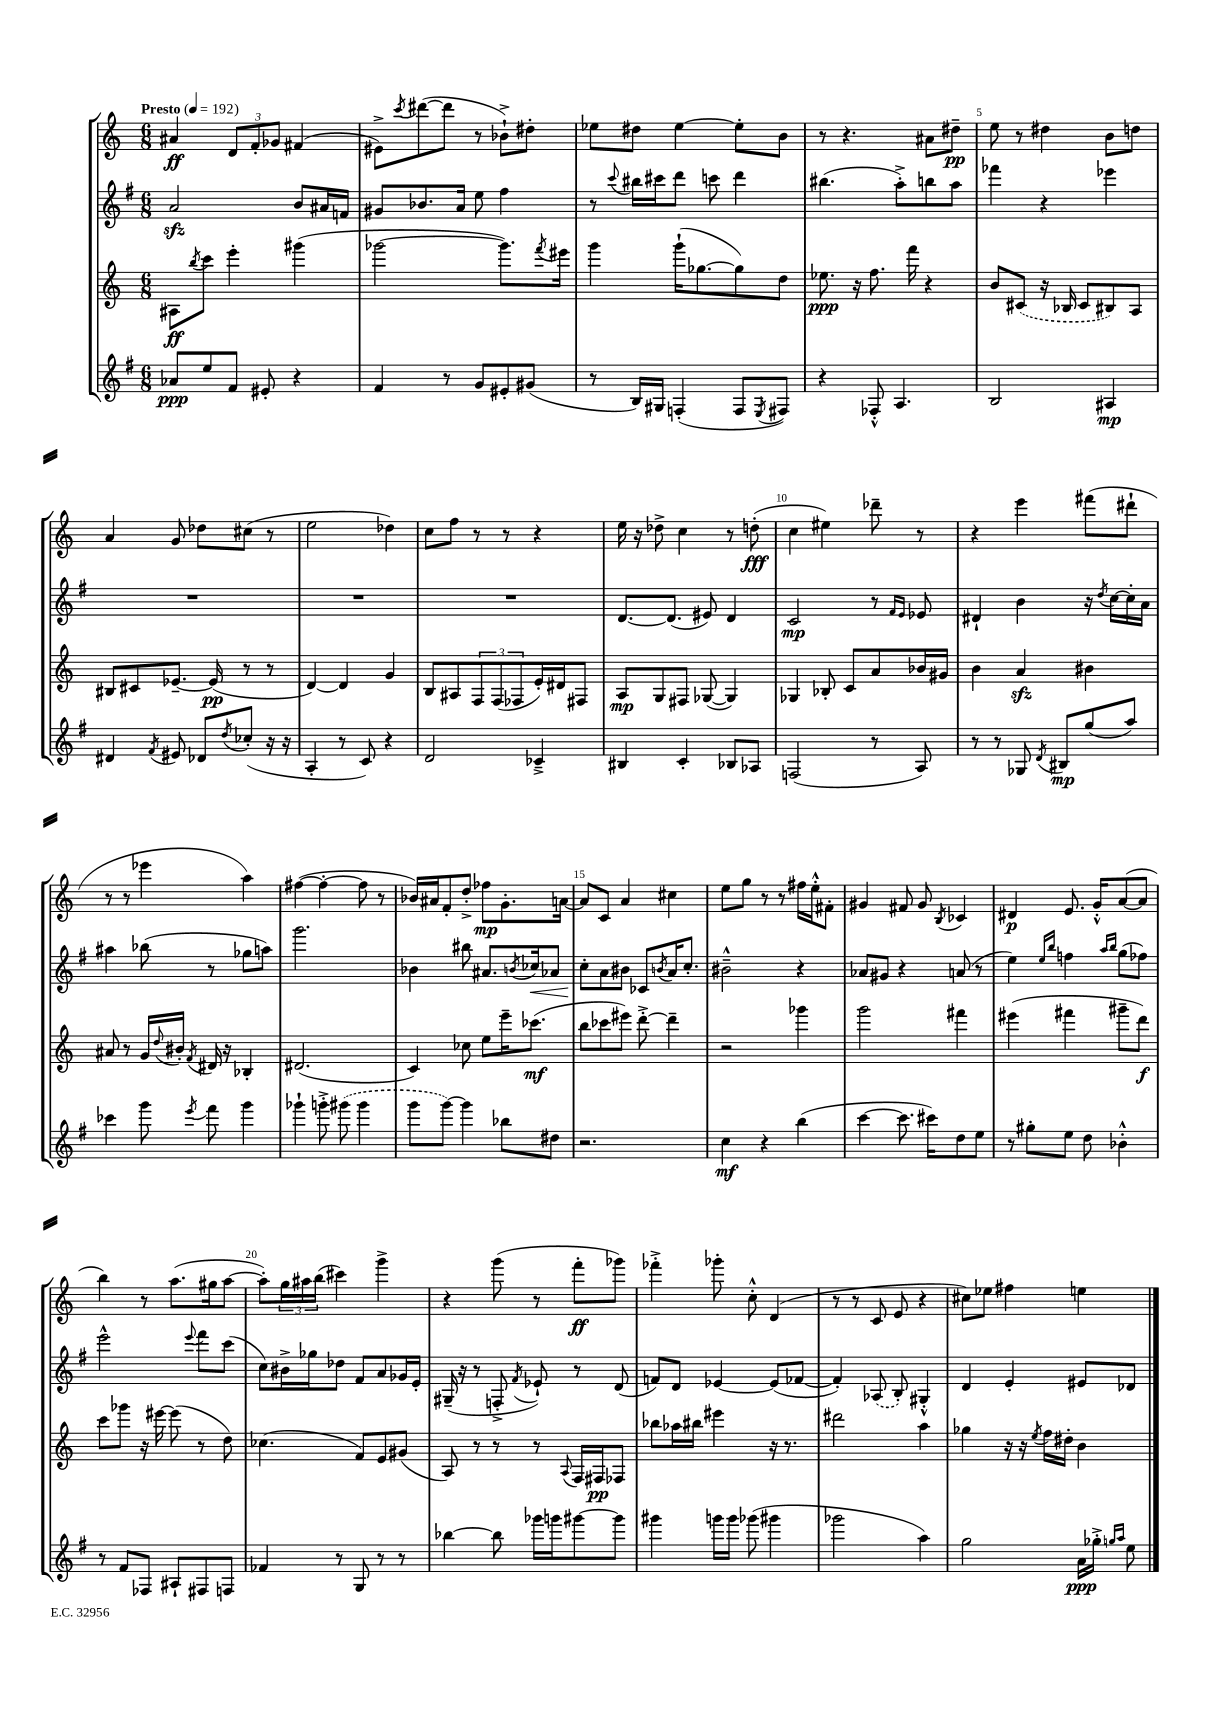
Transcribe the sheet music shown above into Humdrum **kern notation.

**kern	**dynam	**kern	**dynam	**kern	**dynam	**kern	**dynam
*part4	*part4	*part3	*part3	*part2	*part2	*part1	*part1
*staff4	*staff4	*staff3	*staff3	*staff2	*staff2	*staff1	*staff1
*clefG2	*	*clefG2	*	*clefG2	*	*clefG2	*
*k[f#]	*	*k[]	*	*k[f#]	*	*k[]	*
*M6/8	*	*M6/8	*	*M6/8	*	*M6/8	*
*MM192	*	*MM192	*	*MM192	*	*MM192	*
=1	=1	=1	=1	=1	=1	=1	=1
!	!	!	!	!	!	!LO:TX:a:B:t=Presto	!
8a-X/L	ppp	8A#X\L	ff	2azz/	.	4a#X/	ff
.	.	8qbb/	.	.	.	.	.
8ee/	.	8ccc\J	.	.	.	.	.
8f#/J	.	4eee'\	.	.	.	12d/L	.
.	.	.	.	.	.	12f'/	.
8e#X'/	.	.	.	.	.	.	.
.	.	.	.	.	.	12g-X/J	.
4r	.	(4ggg#X\	.	8b/L	.	(4f#X/	.
.	.	.	.	16a#X/L	.	.	.
.	.	.	.	16fn/JJ	.	.	.
=2	=2	=2	=2	=2	=2	=2	=2
4f#/	.	[2ggg-X\	.	8g#X/L	.	8e#X^\L)	.
.	.	.	.	.	.	8qccc/	.
.	.	.	.	8.b-X/	.	([8ddd#X\	.
8r	.	.	.	.	.	8ddd#\J]	.
.	.	.	.	16a/Jk	.	.	.
8g/L	.	.	.	8ee\	.	8r	.
8e#X'/	.	8.ggg-\L])	.	4ff#\	.	8b-X`^\L)	.
(8g#X/J	.	.	.	.	.	8dd#X'\J	.
.	.	8qfff/	.	.	.	.	.
.	.	16eee#X\Jk	.	.	.	.	.
=3	=3	=3	=3	=3	=3	=3	=3
8r	.	4ggg\	.	8r	.	8ee-X\L	.
.	.	.	.	8qqccc/	.	.	.
16B/LL)	.	.	.	16bb#X\LL	.	8dd#X\J	.
16G#X/JJ	.	.	.	16ccc#X\J	.	.	.
(4Fn'/	.	(16ggg`\KL	.	8ddd\J	.	[4ee-\	.
.	.	[8.gg-X\	.	.	.	.	.
.	.	.	.	8cccn\	.	.	.
8F/L	.	8gg-\])	.	4ddd\	.	8ee-'\L]	.
8qE/	.	.	.	.	.	.	.
8F#X/J)	.	8dd\J	.	.	.	8b\J	.
=4	=4	=4	=4	=4	=4	=4	=4
4r	.	8.ee-X\	ppp	(4.bb#X\	.	8r	.
.	.	.	.	.	.	4.r	.
.	.	16r	.	.	.	.	.
8F-X'^^/	.	8.ff\	.	.	.	.	.
4.A/	.	.	.	8aa'^\L)	.	.	.
.	.	16fff\	.	.	.	.	.
.	.	4r	.	8bbn\	.	8a#X\L	.
.	.	.	.	8aa\J	.	8dd#X~\J	pp
=5	=5	=5	=5	=5	=5	=5	=5
2B/	.	8b/L	.	4fff-X\	.	8ee\	.
.	.	(8c#X/J	.	.	.	8r	.
.	.	16r	.	4r	.	4dd#X\	.
.	.	16B-X/	.	.	.	.	.
.	.	8c#/L	.	.	.	.	.
4A#X/	mp	8B#X/)	.	4eee-X\	.	8b\L	.
.	.	8A/J	.	.	.	8ddn\J	.
!!LO:LB:g=z
=6	=6	=6	=6	=6	=6	=6	=6
4d#X/	.	8B#X/L	.	2.r	.	4a/	.
.	.	8c#X/	.	.	.	.	.
8qf#/	.	.	.	.	.	.	.
8e#X/	.	[8.e-X~/J	.	.	.	8g/	.
8d-X/L	.	.	.	.	.	8dd-X\L	.
.	.	(16e-/]	pp	.	.	.	.
8qdd/	.	.	.	.	.	.	.
(8cc-X'/J	.	8r	.	.	.	(8cc#X\J	.
16r	.	8r	.	.	.	8r	.
16r	.	.	.	.	.	.	.
=7	=7	=7	=7	=7	=7	=7	=7
4A'/	.	[4d/)	.	2.r	.	2ee\	.
8r	.	4d/]	.	.	.	.	.
8c/)	.	.	.	.	.	.	.
4r	.	4g/	.	.	.	4dd-X\)	.
=8	=8	=8	=8	=8	=8	=8	=8
2d/	.	8B/L	.	2.r	.	8cc\L	.
.	.	8A#X/	.	.	.	8ff\J	.
.	.	12F/	.	.	.	8r	.
.	.	(12F/	.	.	.	.	.
.	.	.	.	.	.	8r	.
.	.	12F-X/	.	.	.	.	.
4c-X~^/	.	16e'/L)	.	.	.	4r	.
.	.	16d#X/J	.	.	.	.	.
.	.	8F#X/J	.	.	.	.	.
=9	=9	=9	=9	=9	=9	=9	=9
4B#X/	.	8A/L	mp	[8.d/L	.	16ee\	.
.	.	.	.	.	.	16r	.
.	.	8G/	.	.	.	8dd-X^\	.
.	.	.	.	(8.d/J]	.	.	.
4c'/	.	8F#X/J	.	.	.	4cc\	.
.	.	([8G-X/	.	8e#X/)	.	.	.
8B-X/L	.	4G-/])	.	4d/	.	8r	.
8A-X/J	.	.	.	.	.	(8ddn'\	fff
=10	=10	=10	=10	=10	=10	=10	=10
(2Fn/	.	4G-X/	.	2c/	mp	4cc\	.
.	.	8B-X'/	.	.	.	4ee#X\)	.
.	.	8c/L	.	.	.	.	.
8r	.	8a/	.	8r	.	8ddd-X~\	.
.	.	.	.	16qqf#/LL	.	.	.
.	.	.	.	16qqe/JJ	.	.	.
8A/)	.	16b-X/L	.	8e-X/	.	8r	.
.	.	16g#X/JJ	.	.	.	.	.
=11	=11	=11	=11	=11	=11	=11	=11
8r	.	4b\	.	4d#X`/	.	4r	.
8r	.	.	.	.	.	.	.
8G-X/	.	4azz/	.	4b\	.	4eee\	.
8qd/	.	.	.	.	.	.	.
8B#X/L	mp	.	.	.	.	.	.
(8gg/	.	4b#X\	.	16r	.	(8fff#X\L	.
.	.	.	.	8qdd/	.	.	.
.	.	.	.	[16cc\LL	.	.	.
8aa/J)	.	.	.	16cc'\]	.	8ddd#X`\J	.
.	.	.	.	16a\JJ	.	.	.
!!LO:LB:g=z
=12	=12	=12	=12	=12	=12	=12	=12
4ccc-X\	.	8a#X/	.	4aa#X\	.	8r	.
.	.	8r	.	.	.	8r	.
8ggg\	.	16g/LL	.	(8bb-X\	.	4eee-X\	.
.	.	8qqdd/	.	.	.	.	.
.	.	16b#X'/JJ	.	.	.	.	.
8qeee/	.	8qf/	.	.	.	.	.
8fff#\	.	16d#X/	.	8r	.	.	.
.	.	16r	.	.	.	.	.
4ggg\	.	4B-X'/	.	8gg-X\L	.	4aa\)	.
.	.	.	.	8aan\J)	.	.	.
=13	=13	=13	=13	=13	=13	=13	=13
4ggg-X`\	.	(2.d#X/	.	2.ggg\	.	([4ff#X\	.
8gggn'^\	.	.	.	.	.	4ff#'\_	.
(8ggg#X\	.	.	.	.	.	.	.
4ggg#\	.	.	.	.	.	8ff#\]	.
.	.	.	.	.	.	8r	.
=14	=14	=14	=14	=14	=14	=14	=14
8ggg\L	.	4c/)	.	4b-X\	.	16b-X/LL)	.
.	.	.	.	.	.	16a#X/J	.
[8ggg\J)	.	.	.	.	.	8f'/	.
4ggg\]	.	8cc-X\	.	8bb#X\	.	8dd'^/J	.
.	.	8ee\L	.	8.a#X/L	.	8ff-X\L	mp
8bb-X\L	.	16eee~\K	.	.	.	8.g'\	.
.	.	.	.	8qbn/	.	.	.
!	!	!	!	!	!LO:HP:b	!	!
.	.	(8.ccc-X\J	mf	16cc-X/k	<	.	.
8dd#X\J	.	.	.	8a-X/J	.	.	.
.	.	.	.	.	.	[16an\Jk	.
=15	=15	=15	=15	=15	=15	=15	=15
2.r	.	8bb\L	.	8cc'\L	.	8a/L]	.
.	.	8ccc-X\	.	8a\	[	8c/J	.
.	.	8eee#X\J)	.	8b#X\J	.	4a/	.
.	.	[8ddd'^\	.	8c-X/L	.	.	.
.	.	.	.	8qbn/	.	.	.
.	.	4ddd~\]	.	16a/K	.	4cc#X\	.
.	.	.	.	8.cc'/J	.	.	.
=16	=16	=16	=16	=16	=16	=16	=16
4cc\	mf	2r	.	2b#X~^^\	.	8ee\L	.
.	.	.	.	.	.	8gg\J	.
4r	.	.	.	.	.	8r	.
.	.	.	.	.	.	8r	.
(4bb\	.	4ggg-X\	.	4r	.	16ff#X\LL	.
.	.	.	.	.	.	16ee'^^\J	.
.	.	.	.	.	.	8f#X'\J	.
=17	=17	=17	=17	=17	=17	=17	=17
[4ccc\	.	2ggg\	.	8a-X/L	.	4g#X/	.
.	.	.	.	8g#X/J	.	.	.
8.ccc\]	.	.	.	4r	.	8f#X/	.
.	.	.	.	.	.	8g#/	.
16ccc#X\KL)	.	.	.	.	.	.	.
.	.	.	.	.	.	8qB/	.
8dd\	.	4fff#X\	.	(8an/	.	4c-X/	.
8ee\J	.	.	.	8r	.	.	.
=18	=18	=18	=18	=18	=18	=18	=18
8r	.	(4eee#X\	.	4ee\)	.	4d#X/	p
8gg#X'\L	.	.	.	.	.	.	.
.	.	.	.	16qqee/LL	.	.	.
.	.	.	.	16qqbb/JJ	.	.	.
8ee\J	.	4fff#X\	.	4ffn\	.	8.e/	.
8dd\	.	.	.	.	.	.	.
.	.	.	.	.	.	16g'^^/KL	.
.	.	.	.	16qqaa/LL	.	.	.
.	.	.	.	16qqbb/JJ	.	.	.
4b-X'^^\	.	8ggg#X~\L	.	(8gg\L	.	([8a/	.
.	.	8ddd\J)	f	8ff-X\J)	.	8a/J]	.
!!LO:LB:g=z
=19	=19	=19	=19	=19	=19	=19	=19
8r	.	8ccc\L	.	2eee^^\	.	4bb\)	.
8f#/L	.	8ggg-X\J	.	.	.	.	.
8F-X/J	.	16r	.	.	.	8r	.
.	.	[16eee#X\	.	.	.	.	.
8A#X`/L	.	(8eee#\]	.	.	.	(8.aa\L	.
.	.	.	.	8qqeee/	.	.	.
8F#X/	.	8r	.	8fff#\L	.	.	.
.	.	.	.	.	.	16gg#X\k	.
8Fn/J	.	8dd\)	.	(8ccc\J	.	[8aa\J	.
=20	=20	=20	=20	=20	=20	=20	=20
4f-X/	.	(4.cc-X\	.	8cc\L)	.	8aa'\L])	.
.	.	.	.	16b#X^\L	.	24gg\L	.
.	.	.	.	.	.	24aa#X\	.
.	.	.	.	16gg-X\J	.	.	.
.	.	.	.	.	.	(24bb\JJ	.
8r	.	.	.	8dd-X\J	.	4ccc#X\)	.
8G/	.	8f/L)	.	8f#/L	.	.	.
8r	.	8e/	.	8a/	.	4ggg^\	.
8r	.	(8g#X/J	.	16g-X/L	.	.	.
.	.	.	.	16e'/JJ	.	.	.
=21	=21	=21	=21	=21	=21	=21	=21
[4bb-X\	.	8A/)	.	(16G#X~/	.	4r	.
.	.	.	.	16r	.	.	.
.	.	8r	.	8r	.	.	.
8bb-\]	.	8r	.	8Fn'^/	.	(8ggg\	.
.	.	.	.	8qf#/	.	.	.
16ggg-X\LL	.	8r	.	8e-X`/)	.	8r	.
16gggn\J	.	.	.	.	.	.	.
.	.	8qqA/	.	.	.	.	.
[8ggg#X\	.	16F/LL	.	8r	.	8fff'\L	ff
.	.	16F#X/J	pp	.	.	.	.
8ggg#\J]	.	8F-X/J	.	(8d/	.	8ggg-X\J)	.
=22	=22	=22	=22	=22	=22	=22	=22
4ggg#X\	.	8bb-X\L	.	8fn/L)	.	4fff-X'^\	.
.	.	16aa-X\L	.	8d/J	.	.	.
.	.	16bb#X\JJ	.	.	.	.	.
16gggn\LL	.	4eee#X\	.	[4e-X/	.	8ggg-X'\	.
16ggg\JJ	.	.	.	.	.	.	.
(8ggg-X\	.	.	.	.	.	8cc'^^\	.
4ggg#X\	.	16r	.	(8e-/L]	.	(4d/	.
.	.	8.r	.	.	.	.	.
.	.	.	.	[8f-X/J	.	.	.
=23	=23	=23	=23	=23	=23	=23	=23
2ggg-X\	.	2ddd#X\	.	4f-'/])	.	8r	.
.	.	.	.	.	.	8r	.
.	.	.	.	(8A-X/	.	8c/	.
.	.	.	.	8B'/)	.	8e/	.
4aa\)	.	4aa\	.	4G#X'^^/	.	4r	.
=24	=24	=24	=24	=24	=24	=24	=24
2gg\	.	4gg-X\	.	4d/	.	8cc#X\L)	.
.	.	.	.	.	.	8ee-X\J	.
.	.	16r	.	4e'/	.	4ff#X\	.
.	.	16r	.	.	.	.	.
.	.	8qee/	.	.	.	.	.
.	.	16ff\LL	.	.	.	.	.
.	.	16dd#X'\JJ	.	.	.	.	.
16a\LL	ppp	4b\	.	8e#X/L	.	4een\	.
16gg-X'^\JJ	.	.	.	.	.	.	.
16qqggn/LL	.	.	.	.	.	.	.
16qqaa/JJ	.	.	.	.	.	.	.
8ee\	.	.	.	8d-X/J	.	.	.
==	==	==	==	==	==	==	==
*-	*-	*-	*-	*-	*-	*-	*-
